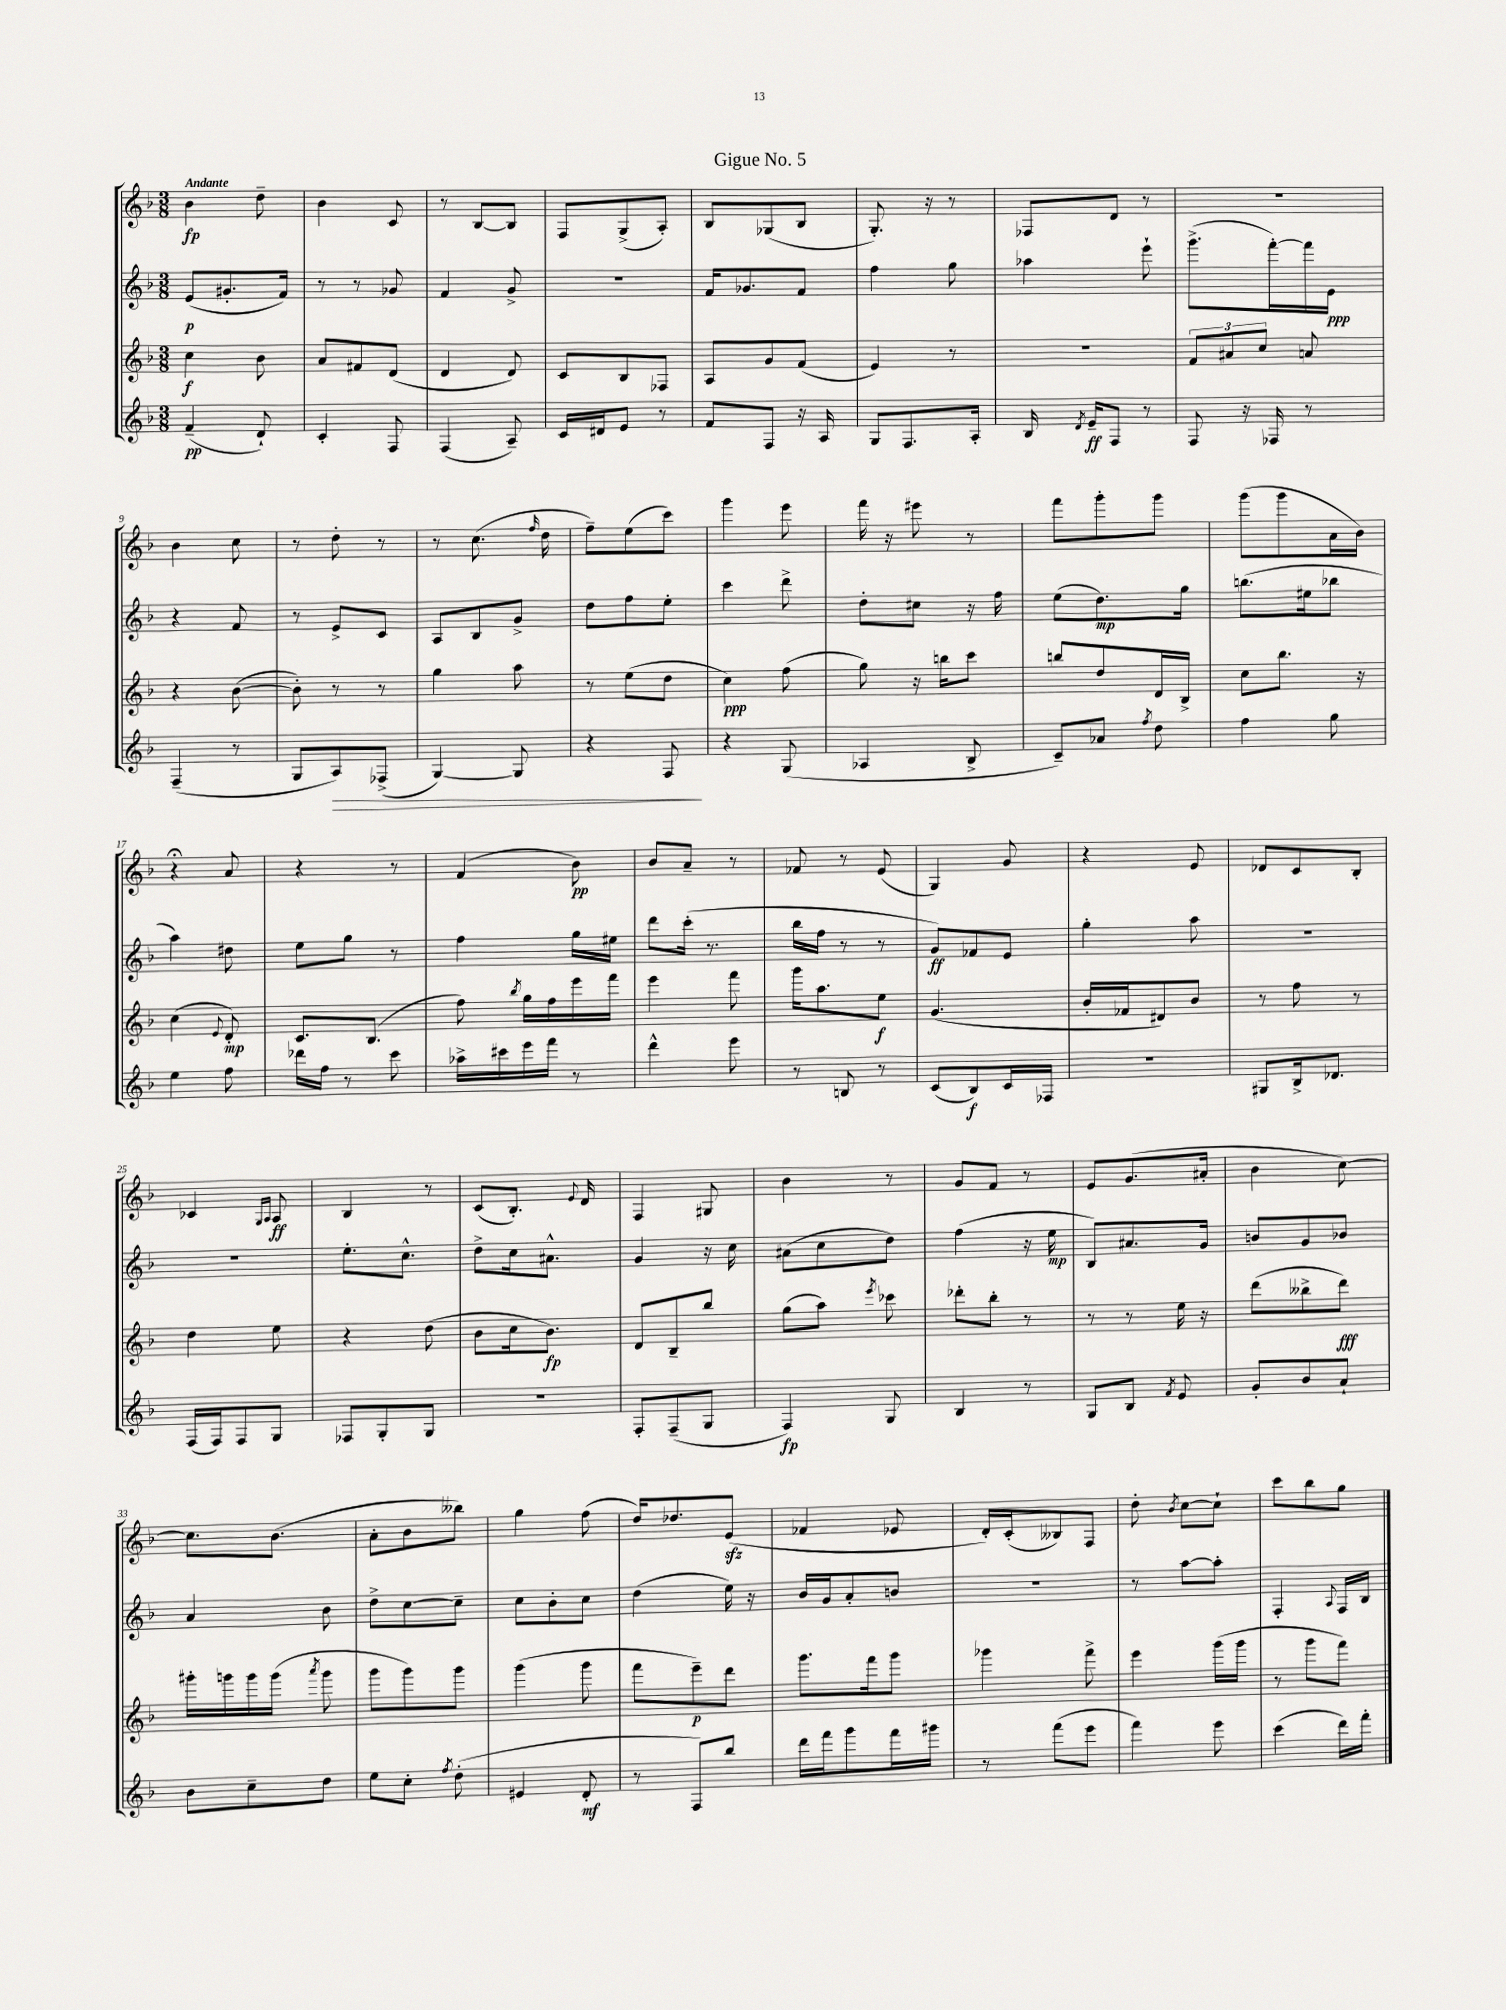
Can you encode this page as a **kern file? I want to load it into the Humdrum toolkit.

**kern	**dynam	**kern	**dynam	**kern	**dynam	**kern	**dynam
*part4	*part4	*part3	*part3	*part2	*part2	*part1	*part1
*staff4	*staff4	*staff3	*staff3	*staff2	*staff2	*staff1	*staff1
*clefG2	*	*clefG2	*	*clefG2	*	*clefG2	*
*k[b-]	*	*k[b-]	*	*k[b-]	*	*k[b-]	*
*M3/8	*	*M3/8	*	*M3/8	*	*M3/8	*
=1	=1	=1	=1	=1	=1	=1	=1
!	!	!	!	!	!	!LO:TX:a:B:t=Andante	!
(4f~/	pp	4cc\	f	(8e/L	p	4b-\	fp
.	.	.	.	8.g#X'/	.	.	.
8d`/)	.	8b-\	.	.	.	8dd~\	.
.	.	.	.	16f/Jk)	.	.	.
=2	=2	=2	=2	=2	=2	=2	=2
4c'/	.	8a/L	.	8r	.	4b-\	.
.	.	8f#X/	.	8r	.	.	.
8F/	.	(8d/J	.	8g-X/	.	8c/	.
=3	=3	=3	=3	=3	=3	=3	=3
(4F/	.	4d/	.	4f/	.	8r	.
.	.	.	.	.	.	[8B-/L	.
8A~/)	.	8d/)	.	8g^/	.	8B-/J]	.
=4	=4	=4	=4	=4	=4	=4	=4
16c/LL	.	8c/L	.	4.r	.	8F/L	.
16d#X/J	.	.	.	.	.	.	.
8e/J	.	8B-/	.	.	.	(8G^/	.
8r	.	8F-X/J	.	.	.	8A'/J)	.
=5	=5	=5	=5	=5	=5	=5	=5
8f/L	.	8A/L	.	16f/KL	.	8B-/L	.
.	.	.	.	8.g-X/	.	.	.
8F/J	.	8g/	.	.	.	(8G-X/	.
16r	.	(8f/J	.	8f/J	.	8B-/J	.
16A/	.	.	.	.	.	.	.
=6	=6	=6	=6	=6	=6	=6	=6
8G/L	.	4e/)	.	4ff\	.	8.G'/)	.
8.F/	.	.	.	.	.	.	.
.	.	.	.	.	.	16r	.
.	.	8r	.	8gg\	.	8r	.
16A'/Jk	.	.	.	.	.	.	.
=7	=7	=7	=7	=7	=7	=7	=7
16B-/	.	4.r	.	4aa-X\	.	8F-X/L	.
8qd/	.	.	.	.	.	.	.
16e~/KL	ff	.	.	.	.	.	.
8F/J	.	.	.	.	.	8d/J	.
8r	.	.	.	8eee`\	.	8r	.
=8	=8	=8	=8	=8	=8	=8	=8
8F/	.	12f/L	.	(8.ggg^\L	.	4.r	.
.	.	12a#X/	.	.	.	.	.
16r	.	.	.	.	.	.	.
.	.	12cc/J	.	.	.	.	.
16F-X/	.	.	.	[16fff'\L)	.	.	.
8r	.	8an/	.	16fff\]	.	.	.
.	.	.	.	16e\JJ	ppp	.	.
!!LO:LB:g=z
=9	=9	=9	=9	=9	=9	=9	=9
(4F~/	.	4r	.	4r	.	4b-\	.
8r	.	([8b-\	.	8f/	.	8cc\	.
=10	=10	=10	=10	=10	=10	=10	=10
8G/L	.	8b-'\])	.	8r	.	8r	.
!	!LO:HP:b	!	!	!	!	!	!
8A/)	>	8r	.	8e^/L	.	8dd'\	.
(8F-X^/J	.	8r	.	8c/J	.	8r	.
=11	=11	=11	=11	=11	=11	=11	=11
[4G/)	.	4gg\	.	8A/L	.	8r	.
.	.	.	.	8B-/	.	(8.cc\	.
8G/]	.	8aa\	.	8g^/J	.	.	.
.	.	.	.	.	.	16qqff/	.
.	.	.	.	.	.	16dd\	.
=12	=12	=12	=12	=12	=12	=12	=12
4r	.	8r	.	8dd\L	.	8ff~\L)	.
.	.	(8ee\L	.	8ff\	.	(8ee\	.
8F/	.	8dd\J	.	8ee'\J	.	8ccc\J)	.
.	]	.	.	.	.	.	.
=13	=13	=13	=13	=13	=13	=13	=13
4r	.	4cc\)	ppp	4ccc\	.	4ggg\	.
(8G/	.	(8ff\	.	8ddd^\	.	8eee\	.
=14	=14	=14	=14	=14	=14	=14	=14
4A-X/	.	8gg\)	.	8dd'\L	.	16fff\	.
.	.	.	.	.	.	16r	.
.	.	16r	.	8cc#X\J	.	8eee#X\	.
.	.	16bbn\KL	.	.	.	.	.
8B-^/	.	8ccc\J	.	16r	.	8r	.
.	.	.	.	16ff\	.	.	.
=15	=15	=15	=15	=15	=15	=15	=15
8c~/L)	.	8bbn/L	.	(8ee\L	.	8fff\L	.
8a-X/J	.	8dd/	.	8.dd\)	mp	8ggg'\	.
8qff/	.	.	.	.	.	.	.
8dd\	.	16d/L	.	.	.	8ggg\J	.
.	.	16B-^/JJ	.	16gg\Jk	.	.	.
=16	=16	=16	=16	=16	=16	=16	=16
4ff\	.	8cc\L	.	(8.bbn\L	.	(8ggg\L	.
.	.	8.bb-\J	.	.	.	8ggg\	.
.	.	.	.	16ee#X\k	.	.	.
8gg\	.	.	.	8bb-X\J	.	16a\L	.
.	.	16r	.	.	.	16b-\JJ)	.
!!LO:LB:g=z
=17	=17	=17	=17	=17	=17	=17	=17
4ee\	.	(4cc\	.	4aa\)	.	4r;<	.
.	.	8qqe/	.	.	.	.	.
8ff\	.	8d'/)	mp	8dd#X\	.	8a/	.
=18	=18	=18	=18	=18	=18	=18	=18
16ddd-X\LL	.	8.c/L	.	8ee\L	.	4r	.
16ff\JJ	.	.	.	.	.	.	.
8r	.	.	.	8gg\J	.	.	.
.	.	(8.B-/J	.	.	.	.	.
8ccc\	.	.	.	8r	.	8r	.
=19	=19	=19	=19	=19	=19	=19	=19
16aa-X^\LL	.	8ff\)	.	4ff\	.	(4f/	.
16ccc#X\	.	.	.	.	.	.	.
.	.	8qbb-/	.	.	.	.	.
16eee\	.	16gg\LL	.	.	.	.	.
16fff\JJ	.	16ff\	.	.	.	.	.
8r	.	16eee\	.	16gg\LL	.	8b-\)	pp
.	.	16fff\JJ	.	16ee#X\JJ	.	.	.
=20	=20	=20	=20	=20	=20	=20	=20
4ddd^^\	.	4eee\	.	8ddd\L	.	8b-/L	.
.	.	.	.	(16ccc'\Jk	.	8a~/J	.
.	.	.	.	8.r	.	.	.
8eee\	.	8fff\	.	.	.	8r	.
=21	=21	=21	=21	=21	=21	=21	=21
8r	.	16ggg\KL	.	16bb-\LL	.	8f-X/	.
.	.	8.aa\	.	16ff\JJ	.	.	.
8Bn/	.	.	.	8r	.	8r	.
8r	.	8ee\J	f	8r	.	(8e/	.
=22	=22	=22	=22	=22	=22	=22	=22
(8c/L	.	(4.g/	.	8g/L)	ff	4G/)	.
8B-/)	f	.	.	8f-X/	.	.	.
16c/L	.	.	.	8e/J	.	8g/	.
16F-X/JJ	.	.	.	.	.	.	.
=23	=23	=23	=23	=23	=23	=23	=23
4.r	.	16b-'/LL	.	4gg'\	.	4r	.
.	.	16f-X/J	.	.	.	.	.
.	.	8d#X/)	.	.	.	.	.
.	.	8b-/J	.	8aa\	.	8e/	.
=24	=24	=24	=24	=24	=24	=24	=24
8G#X/L	.	8r	.	4.r	.	8d-X/L	.
16B-^/k	.	8ff\	.	.	.	8c/	.
8.d-X/J	.	.	.	.	.	.	.
.	.	8r	.	.	.	8B-'/J	.
!!LO:LB:g=z
=25	=25	=25	=25	=25	=25	=25	=25
(16F/LL	.	4dd\	.	4.r	.	4c-X/	.
16F/J)	.	.	.	.	.	.	.
8F/	.	.	.	.	.	.	.
.	.	.	.	.	.	16qqG/LL	.
.	.	.	.	.	.	16qqA/JJ	.
8G/J	.	8ee\	.	.	.	8A/	ff
=26	=26	=26	=26	=26	=26	=26	=26
8F-X/L	.	4r	.	8.ee'\L	.	4B-/	.
8G'/	.	.	.	.	.	.	.
.	.	.	.	8.cc^^\J	.	.	.
8G/J	.	(8dd\	.	.	.	8r	.
=27	=27	=27	=27	=27	=27	=27	=27
4.r	.	8b-\L	.	8dd^\L	.	(8c/L	.
.	.	16cc\k	.	16cc\k	.	8.B-'/J)	.
.	.	8.b-\J)	fp	8.a#X^^\J	.	.	.
.	.	.	.	.	.	8qqe/	.
.	.	.	.	.	.	16d/	.
=28	=28	=28	=28	=28	=28	=28	=28
8F'/L	.	8d/L	.	4g/	.	4F/	.
(8F~/	.	8B-~/	.	.	.	.	.
8G/J	.	8bb-/J	.	16r	.	8G#X/	.
.	.	.	.	16cc\	.	.	.
=29	=29	=29	=29	=29	=29	=29	=29
4F/)	fp	(8gg\L	.	(8a#X\L	.	4b-\	.
.	.	8aa\J)	.	8cc\	.	.	.
.	.	8qeee/	.	.	.	.	.
8G/	.	8ccc-X\	.	8dd\J)	.	8r	.
=30	=30	=30	=30	=30	=30	=30	=30
4B-/	.	8ddd-X'\L	.	(4ff\	.	8g/L	.
.	.	8bb-'\J	.	.	.	8f/J	.
8r	.	8r	.	16r	.	8r	.
.	.	.	.	16ee\	mp	.	.
=31	=31	=31	=31	=31	=31	=31	=31
8G/L	.	8r	.	8B-/L)	.	8e/L	.
8B-/J	.	8r	.	8.a#X/	.	(8.g/	.
8qf/	.	.	.	.	.	.	.
8e/	.	16ee\	.	.	.	.	.
.	.	16r	.	16g/Jk	.	16a#X'/Jk	.
=32	=32	=32	=32	=32	=32	=32	=32
8g'/L	.	(8ddd\L	.	8bn/L	.	4b-\	.
8b-/	.	8bb--X^\	.	8g/	.	.	.
8a`/J	.	8ddd\J)	fff	8b-X/J	.	[8cc\)	.
!!LO:LB:g=z
=33	=33	=33	=33	=33	=33	=33	=33
8b-\L	.	16ggg#X'\LL	.	4a/	.	8.cc\L]	.
.	.	16gggn\	.	.	.	.	.
8cc~\	.	16ggg\	.	.	.	.	.
.	.	(16ggg\JJ	.	.	.	(8.b-\J	.
.	.	8qaaa/	.	.	.	.	.
8dd\J	.	8ggg\	.	8b-\	.	.	.
=34	=34	=34	=34	=34	=34	=34	=34
8ee\L	.	8ggg\L	.	8dd^\L	.	8a'\L	.
8cc'\J	.	8ggg\)	.	[8cc\	.	8b-\	.
8qff/	.	.	.	.	.	.	.
(8dd'\	.	8ggg\J	.	8cc~\J]	.	8bb--X\J)	.
=35	=35	=35	=35	=35	=35	=35	=35
4e#X/	.	(4ggg\	.	8cc\L	.	4gg\	.
.	.	.	.	8b-'\	.	.	.
8d'/	mf	8ggg\	.	8cc\J	.	(8ff\	.
=36	=36	=36	=36	=36	=36	=36	=36
8r	.	8fff\L	.	(4dd\	.	16dd/KL)	.
.	.	.	.	.	.	8.dd-X/	.
8F/L)	.	8eee~\)	p	.	.	.	.
8bb-/J	.	8ddd\J	.	16ee\)	.	(8ezz/J	.
.	.	.	.	16r	.	.	.
=37	=37	=37	=37	=37	=37	=37	=37
16ddd\LL	.	8.ggg\L	.	16b-/LL	.	4f-X/	.
16fff\J	.	.	.	16g/J	.	.	.
8ggg\	.	.	.	8a'/	.	.	.
.	.	16fff\k	.	.	.	.	.
16fff\L	.	8ggg\J	.	8bn/J	.	8e-X/	.
16ggg#X\JJ	.	.	.	.	.	.	.
=38	=38	=38	=38	=38	=38	=38	=38
8r	.	4ggg-X\	.	4.r	.	16d'/LL)	.
.	.	.	.	.	.	(16c'/J	.
(8fff\L	.	.	.	.	.	8B--X/)	.
8eee\J	.	8fff^\	.	.	.	8F/J	.
=39	=39	=39	=39	=39	=39	=39	=39
4fff\)	.	4eee\	.	8r	.	8dd'\	.
.	.	.	.	.	.	8qb-/	.
.	.	.	.	[8aa\L	.	[8cc\L	.
8eee\	.	(16ggg\LL	.	8aa'\J]	.	8cc`\J]	.
.	.	16ggg\JJ	.	.	.	.	.
=40	=40	=40	=40	=40	=40	=40	=40
(4ccc\	.	8r	.	4F'/	.	8ccc\L	.
.	.	8ggg\L	.	.	.	8bb-\	.
.	.	.	.	8qqA/	.	.	.
16ddd\LL)	.	8fff\J)	.	16F/LL	.	8gg\J	.
16fff'\JJ	.	.	.	16B-/JJ	.	.	.
==	==	==	==	==	==	==	==
*-	*-	*-	*-	*-	*-	*-	*-
